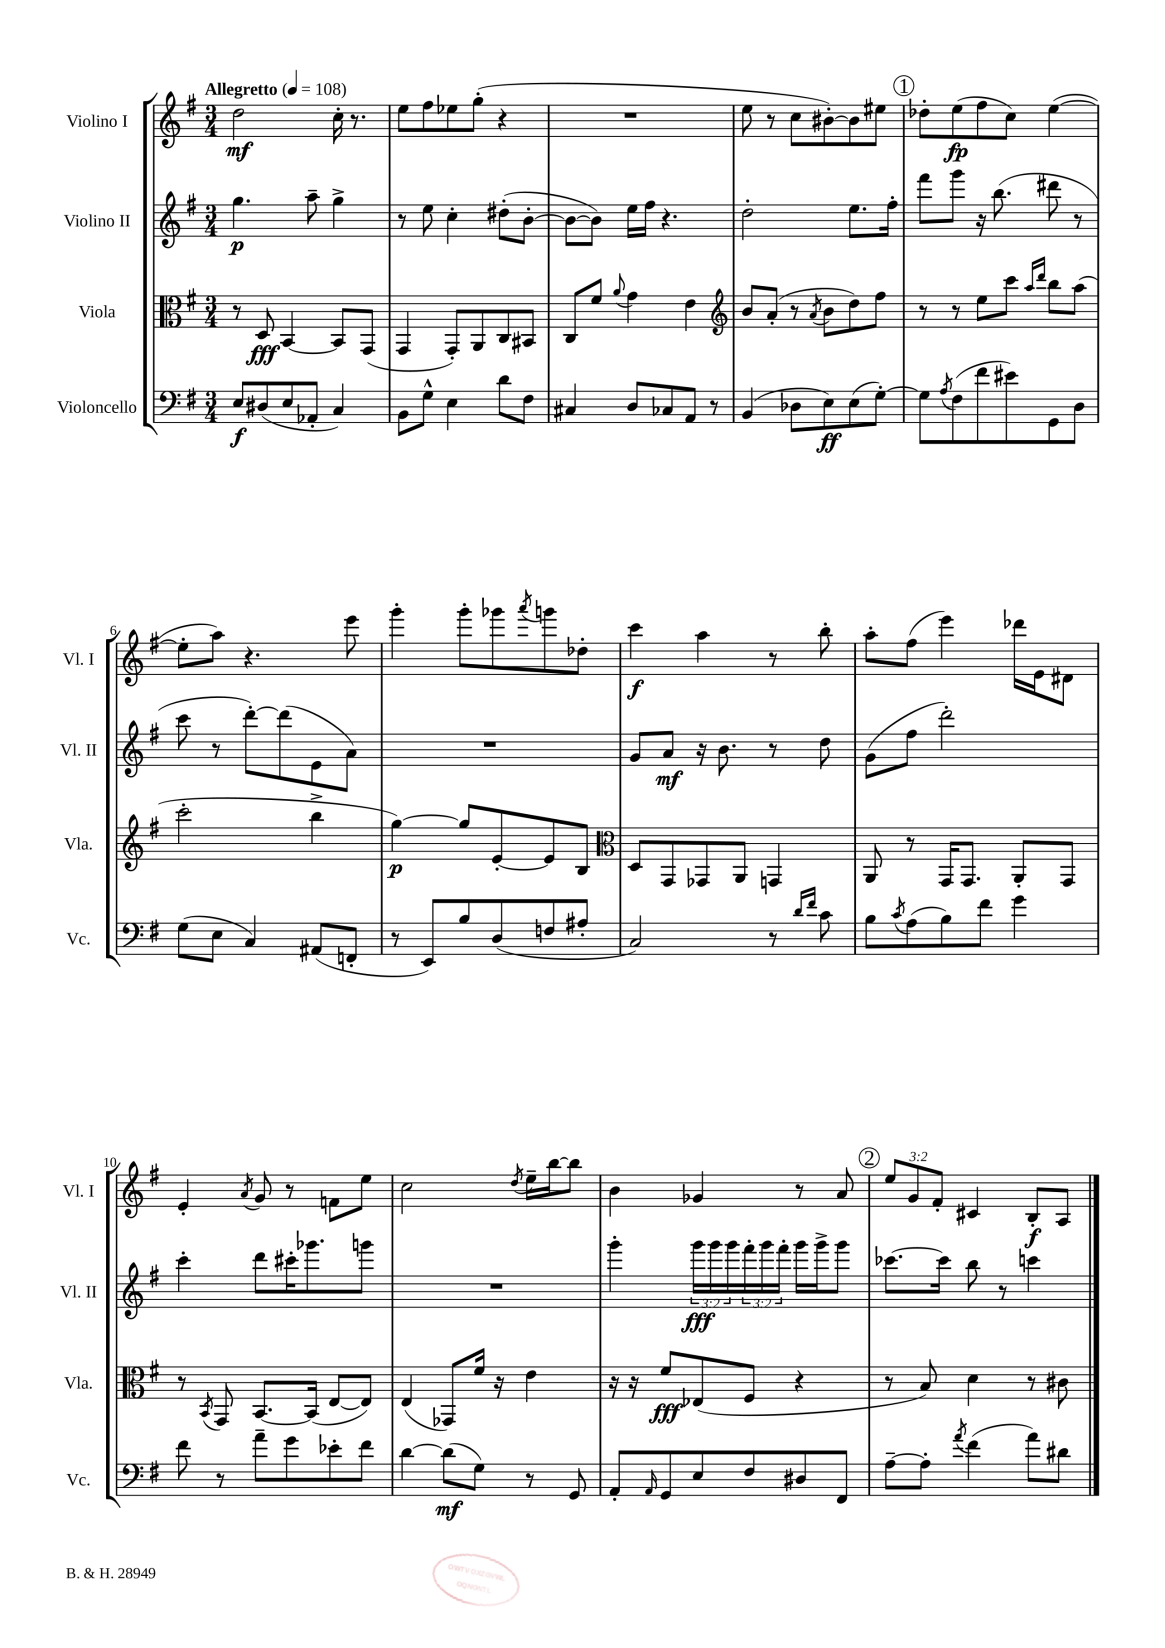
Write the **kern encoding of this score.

**kern	**dynam	**kern	**dynam	**kern	**dynam	**kern	**dynam
*part4	*part4	*part3	*part3	*part2	*part2	*part1	*part1
*staff4	*staff4	*staff3	*staff3	*staff2	*staff2	*staff1	*staff1
*I"Violoncello	*	*I"Viola	*	*I"Violino II	*	*I"Violino I	*
*I'Vc.	*	*I'Vla.	*	*I'Vl. II	*	*I'Vl. I	*
*clefF4	*	*clefC3	*	*clefG2	*	*clefG2	*
*k[f#]	*	*k[f#]	*	*k[f#]	*	*k[f#]	*
*M3/4	*	*M3/4	*	*M3/4	*	*M3/4	*
*MM108	*	*MM108	*	*MM108	*	*MM108	*
=1	=1	=1	=1	=1	=1	=1	=1
!	!	!	!	!	!	!LO:TX:a:B:t=Allegretto	!
8E/L	f	8r	.	4.gg\	p	2dd\	mf
(8D#X/	.	8D/	fff	.	.	.	.
8E/	.	[4BB/	.	.	.	.	.
8AA-X'/J	.	.	.	8aa~\	.	.	.
4C/)	.	8BB/L]	.	4gg^\	.	16cc'\	.
.	.	.	.	.	.	8.r	.
.	.	(8GG/J	.	.	.	.	.
=2	=2	=2	=2	=2	=2	=2	=2
8BB\L	.	4GG/	.	8r	.	8ee\L	.
8G^^\J	.	.	.	8ee\	.	8ff#\	.
4E\	.	8GG'/L)	.	4cc'\	.	8ee-X\	.
.	.	8AA/	.	.	.	(8gg'\J	.
8d\L	.	8C/	.	(8dd#X'\L	.	4r	.
8F#\J	.	8BB#X/J	.	[8b'\J	.	.	.
=3	=3	=3	=3	=3	=3	=3	=3
4C#X/	.	8C/L	.	8b\L_	.	2.r	.
.	.	8f#/J	.	8b\J])	.	.	.
.	.	8qqa/	.	.	.	.	.
8D/L	.	4g\	.	16ee\LL	.	.	.
.	.	.	.	16ff#\JJ	.	.	.
8C-X/	.	.	.	4.r	.	.	.
8AA/J	.	4e\	.	.	.	.	.
8r	.	.	.	.	.	.	.
=4	=4	=4	=4	=4	=4	=4	=4
*	*	*clefG2	*	*	*	*	*
(4BB/	.	8b/L	.	2dd'\	.	8ee\	.
.	.	(8a'/J	.	.	.	8r	.
8D-X\L	.	8r	.	.	.	8cc\L	.
.	.	8qa/	.	.	.	.	.
8E\)	ff	8b\L	.	.	.	[8b#X'\)	.
(8E\	.	8dd\)	.	8.ee\L	.	8b#\]	.
[8G'\J)	.	8ff#\J	.	.	.	8ee#X\J	.
.	.	.	.	16ff#'\Jk	.	.	.
!!LO:REH:place=s1:t=1
=5	=5	=5	=5	=5	=5	=5	=5
8G\L]	.	8r	.	8fff#\L	.	8dd-X'\L	.
8qA/	.	.	.	.	.	.	.
(8F#\	.	8r	.	8ggg\J	.	(8ee\	fp
8f#\	.	8ee\L	.	16r	.	8ff#\	.
.	.	.	.	(8.bb\	.	.	.
8e#X\)	.	8ccc\J	.	.	.	8cc\J)	.
.	.	16qqaa/LL	.	.	.	.	.
.	.	16qqddd/JJ	.	.	.	.	.
8GG\	.	8bb\L	.	8ddd#X\	.	([4ee\	.
8D\J	.	(8aa\J	.	8r	.	.	.
!!LO:LB:g=z
=6	=6	=6	=6	=6	=6	=6	=6
(8G\L	.	2ccc'\	.	8ccc\	.	8ee'\L]	.
8E\J	.	.	.	8r	.	8aa\J)	.
4C/)	.	.	.	[8ddd'\L)	.	4.r	.
.	.	.	.	(8ddd\]	.	.	.
(8AA#X/L	.	4bb^\	.	8e\	.	.	.
8FFn'/J	.	.	.	8a\J)	.	8eee\	.
=7	=7	=7	=7	=7	=7	=7	=7
8r	.	[4gg\)	p	2.r	.	4ggg'\	.
8EE/L)	.	.	.	.	.	.	.
8B/	.	8gg/L]	.	.	.	8ggg'\L	.
(8D/	.	[8e'/	.	.	.	8ggg-X\	.
.	.	.	.	.	.	8qaaa/	.
8Fn/	.	8e/]	.	.	.	8gggn\	.
8A#X'/J	.	8B/J	.	.	.	8dd-X'\J	.
=8	=8	=8	=8	=8	=8	=8	=8
*	*	*clefC3	*	*	*	*	*
2C/)	.	8D/L	.	8g/L	.	4ccc\	f
.	.	8GG/	.	8a/J	mf	.	.
.	.	8GG-X/	.	16r	.	4aa\	.
.	.	.	.	8.b\	.	.	.
.	.	8AA/J	.	.	.	.	.
8r	.	4GGn/	.	8r	.	8r	.
16qqd/LL	.	.	.	.	.	.	.
16qqf#/JJ	.	.	.	.	.	.	.
8c\	.	.	.	8dd\	.	8bb'\	.
=9	=9	=9	=9	=9	=9	=9	=9
8B\L	.	8AA/	.	(8g\L	.	8aa'\L	.
8qc/	.	.	.	.	.	.	.
(8A\	.	8r	.	8ff#\J	.	(8ff#\J	.
8B\)	.	16GG/KL	.	2ddd'\)	.	4eee\)	.
.	.	8.GG/J	.	.	.	.	.
8f#\J	.	.	.	.	.	.	.
4g\	.	8AA'/L	.	.	.	16ddd-X\LL	.
.	.	.	.	.	.	16e\J	.
.	.	8GG/J	.	.	.	8d#X\J	.
!!LO:LB:g=z
=10	=10	=10	=10	=10	=10	=10	=10
8f#\	.	8r	.	4ccc'\	.	4e'/	.
.	.	8qBB/	.	.	.	.	.
8r	.	8GG/	.	.	.	.	.
.	.	.	.	.	.	8qa/	.
8a~\L	.	[8.BB/L	.	8ddd\L	.	8g/	.
8g\	.	.	.	16ccc#X'\K	.	8r	.
.	.	(16BB/Jk]	.	8.ggg-X\	.	.	.
8e-X'\	.	[8E/L	.	.	.	8fn\L	.
8f#\J	.	8E/J])	.	8gggn\J	.	8ee\J	.
=11	=11	=11	=11	=11	=11	=11	=11
[4d\	.	(4E/	.	2.r	.	2cc\	.
(8d\L]	mf	8GG-X/L)	.	.	.	.	.
8G\J)	.	16f#/Jk	.	.	.	.	.
.	.	16r	.	.	.	.	.
.	.	.	.	.	.	8qdd/	.
8r	.	4e\	.	.	.	16ee~\LL	.
.	.	.	.	.	.	[16bb\J	.
8GG/	.	.	.	.	.	8bb\J]	.
=12	=12	=12	=12	=12	=12	=12	=12
8AA'/L	.	16r	.	4ggg'\	.	4b\	.
.	.	16r	.	.	.	.	.
16qqAA/	.	.	.	.	.	.	.
8GG/	.	8f#/L	fff	.	.	.	.
8E/	.	(8E-X/	.	24ggg\LL	fff	4g-X/	.
.	.	.	.	24ggg\	.	.	.
.	.	.	.	24ggg\	.	.	.
8F#/	.	8F#/J	.	24fff#'\	.	.	.
.	.	.	.	24ggg\	.	.	.
.	.	.	.	24fff#'\JJ	.	.	.
8D#X/	.	4r	.	16ggg\LL	.	8r	.
.	.	.	.	16ggg^\J	.	.	.
8FF#/J	.	.	.	8ggg\J	.	8a/	.
!!LO:REH:place=s1:t=2
=13	=13	=13	=13	=13	=13	=13	=13
[8A~\L	.	8r	.	[8.ccc-X\L	.	12ee/L	.
.	.	.	.	.	.	12g/	.
8A'\J]	.	8B/)	.	.	.	.	.
.	.	.	.	.	.	12f#'/J	.
.	.	.	.	16ccc-\Jk]	.	.	.
8qa/	.	.	.	.	.	.	.
(4f#\	.	4d\	.	8bb\	.	4c#X/	.
.	.	.	.	8r	.	.	.
8a\L)	.	8r	.	4cccn\	.	8B'/L	f
8d#X\J	.	8c#X\	.	.	.	8A/J	.
==	==	==	==	==	==	==	==
*-	*-	*-	*-	*-	*-	*-	*-
